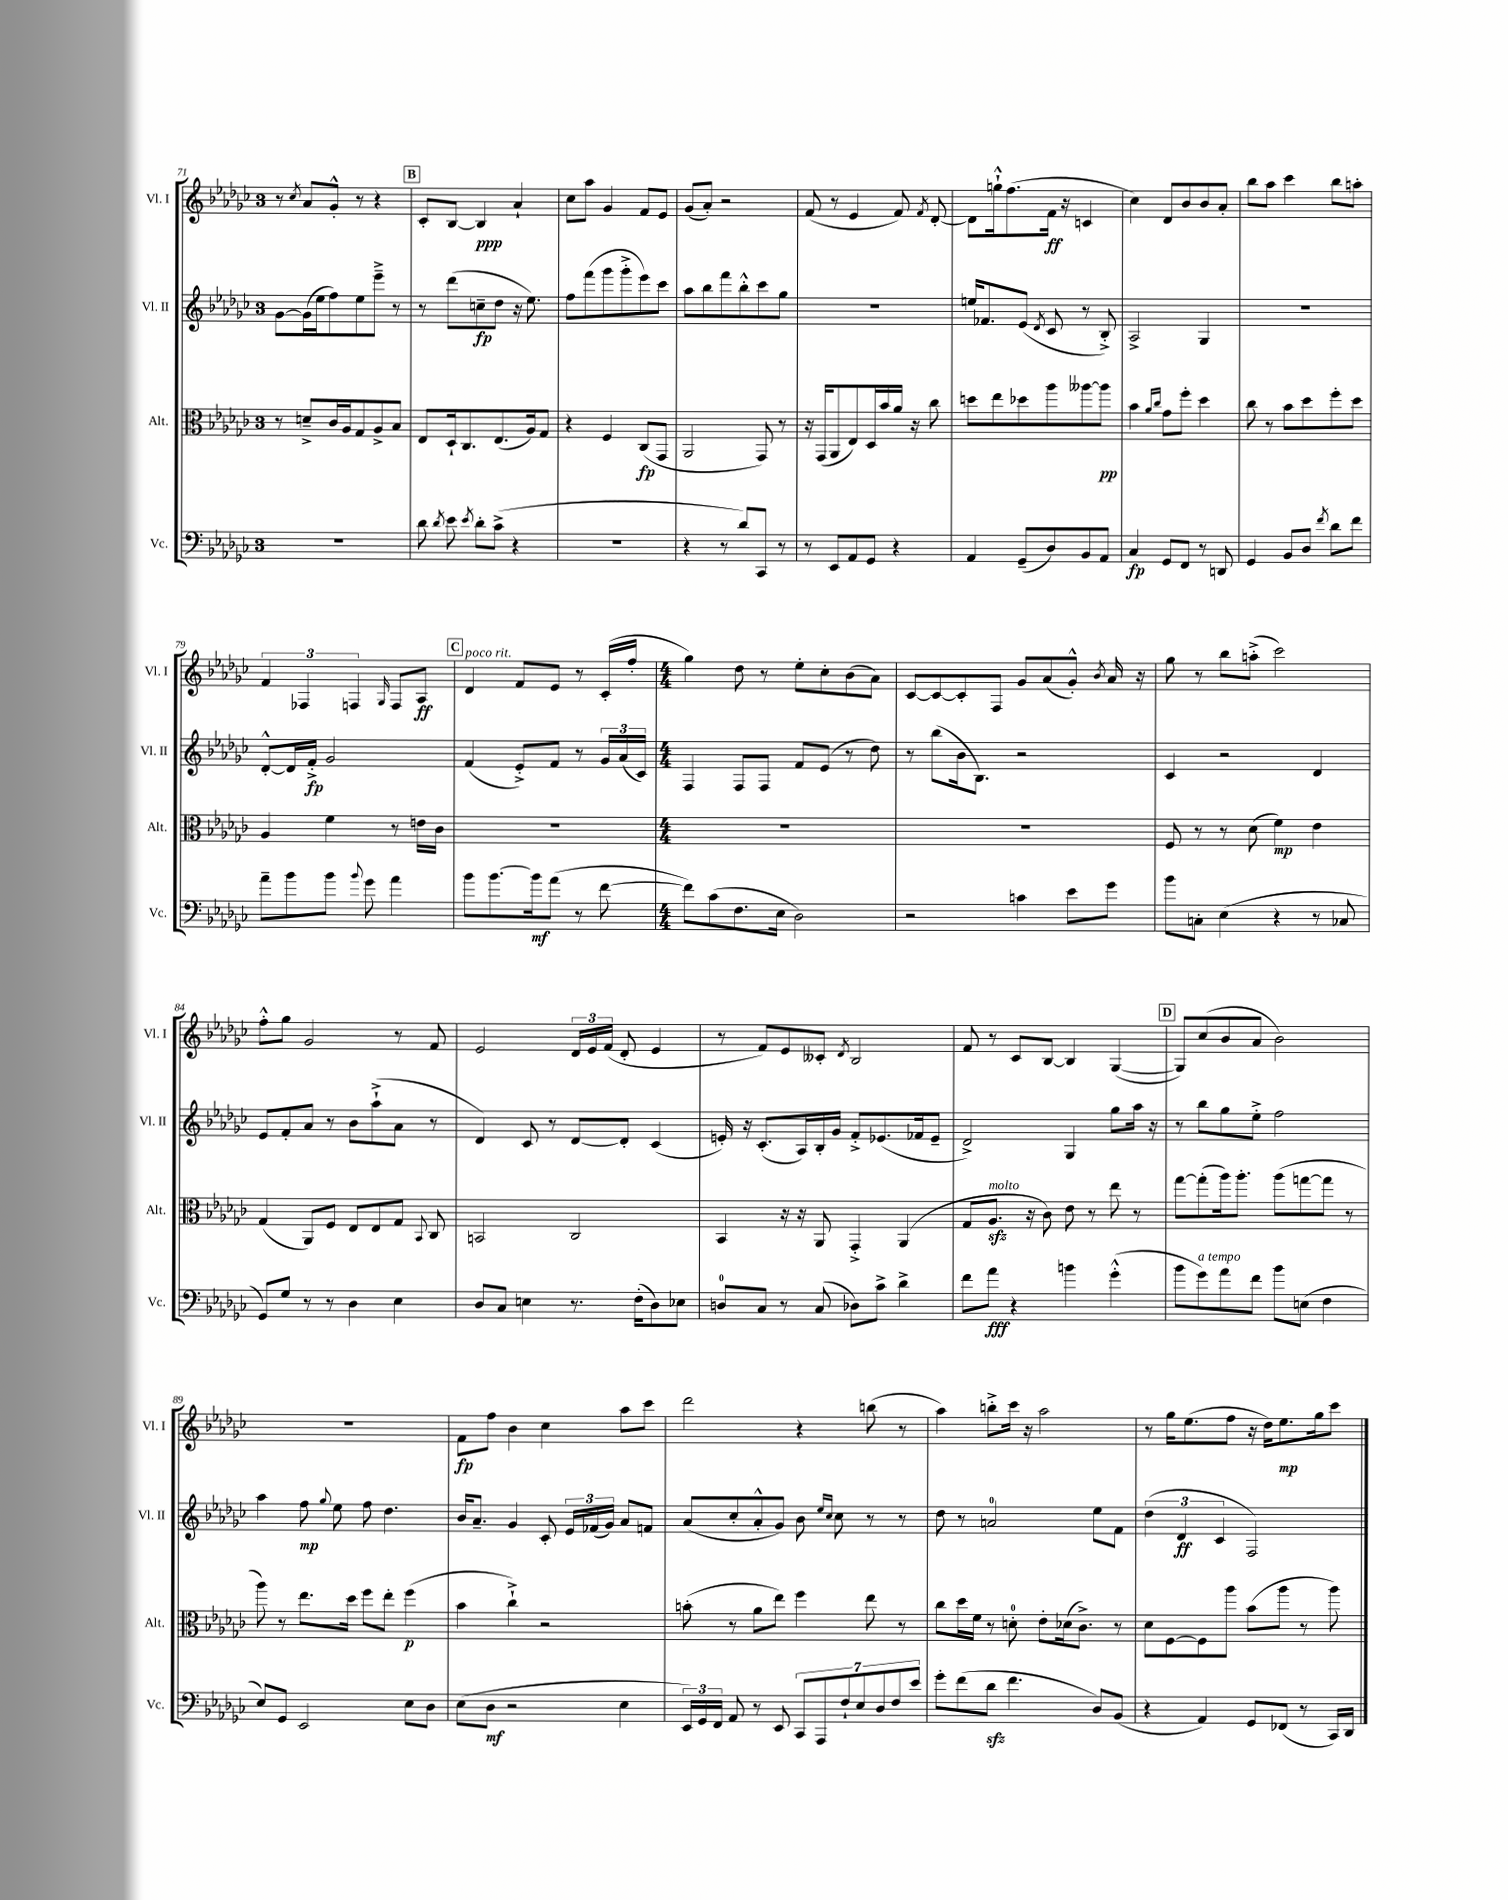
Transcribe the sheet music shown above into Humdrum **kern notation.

**kern	**dynam	**kern	**dynam	**kern	**dynam	**kern	**dynam
*part4	*part4	*part3	*part3	*part2	*part2	*part1	*part1
*staff4	*staff4	*staff3	*staff3	*staff2	*staff2	*staff1	*staff1
*I"Vc.	*	*I"Alt.	*	*I"Vl. II	*	*I"Vl. I	*
*I'Vc.	*	*I'Alt.	*	*I'Vl. II	*	*I'Vl. I	*
*clefF4	*	*clefC3	*	*clefG2	*	*clefG2	*
*k[b-e-a-d-g-c-]	*	*k[b-e-a-d-g-c-]	*	*k[b-e-a-d-g-c-]	*	*k[b-e-a-d-g-c-]	*
*M3/4	*	*M3/4	*	*M3/4	*	*M3/4	*
=71	=71	=71	=71	=71	=71	=71	=71
2.r	.	8r	.	[8g-\L	.	8r	.
.	.	.	.	.	.	8qcc-/	.
.	.	8dn~^/L	.	(16g-\L]	.	8a-/L	.
.	.	.	.	16ee-\J	.	.	.
.	.	16c-/L	.	8ff\)	.	8g-'^^/J	.
.	.	16A-/J	.	.	.	.	.
.	.	8G-/	.	8ee-\	.	8r	.
.	.	8A-^/	.	8eee-~^\J	.	4r	.
.	.	8B-/J	.	8r	.	.	.
!!LO:REH:place=s1:t=B
=72	=72	=72	=72	=72	=72	=72	=72
8d-\	.	8E-/L	.	8r	.	8c-'/L	.
8qd-/	.	.	.	.	.	.	.
8e-\	.	16D-`/k	.	(8ddd-\L	.	[8B-/J	.
.	.	8.C-/	.	.	.	.	.
8qe-/	.	.	.	.	.	.	.
8d-'\L	.	.	.	8ccn~\	fp	4B-/]	ppp
(8c-^\J	.	(8.E-/	.	8dd-\J	.	.	.
4r	.	.	.	16r	.	4a-`/	.
.	.	16A-/k)	.	8.ee-\)	.	.	.
.	.	8G-/J	.	.	.	.	.
=73	=73	=73	=73	=73	=73	=73	=73
2.r	.	4r	.	8ff\L	.	8cc-\L	.
.	.	.	.	(8fff\	.	8aa-\J	.
.	.	4F/	.	8ggg-\	.	4g-/	.
.	.	.	.	8ggg-'^\	.	.	.
.	.	(8C-/L	fp	8eee-\)	.	8f/L	.
.	.	8GG-/J	.	8ccc-\J	.	8e-/J	.
=74	=74	=74	=74	=74	=74	=74	=74
4r	.	2AA-/	.	8aa-\L	.	(8g-/L	.
.	.	.	.	8bb-\	.	8a-'/J)	.
8r	.	.	.	8fff\	.	2r	.
8d-/L)	.	.	.	8bb-'^^\	.	.	.
8CC-/J	.	8GG-/)	.	8ccc-\	.	.	.
8r	.	8r	.	8gg-\J	.	.	.
=75	=75	=75	=75	=75	=75	=75	=75
8r	.	16r	.	2.r	.	(8f/	.
.	.	(16GG-/KL	.	.	.	.	.
8EE-/L	.	8AA-/	.	.	.	8r	.
8AA-/	.	8E-/)	.	.	.	4e-/	.
8GG-/J	.	16D-/L	.	.	.	.	.
.	.	16b-/	.	.	.	.	.
4r	.	16a-/JJ	.	.	.	8f/)	.
.	.	16r	.	.	.	.	.
.	.	.	.	.	.	8qf/	.
.	.	8cc-\	.	.	.	[8d-'/	.
=76	=76	=76	=76	=76	=76	=76	=76
4AA-/	.	8ddn\L	.	16een/KL	.	8d-\L]	.
.	.	.	.	8.f-X/	.	.	.
.	.	8ee-\	.	.	.	16ggn`^^\k	.
.	.	.	.	.	.	(8.ff\	.
(8GG-~/L	.	8dd-X\	.	(8e-/J	.	.	.
.	.	.	.	8qd-/	.	.	.
8D-/)	.	8aa-\	.	8c-/	.	16f\Jk	ff
.	.	.	.	.	.	16r	.
8BB-/	.	[8aa--X\	.	8r	.	4cn/	.
8AA-/J	.	8aa--\J]	pp	8B-'^/)	.	.	.
=77	=77	=77	=77	=77	=77	=77	=77
4C-/	fp	4b-\	.	2A-^/	.	4cc-\)	.
.	.	16qqa-/LL	.	.	.	.	.
.	.	16qqcc-/JJ	.	.	.	.	.
8GG-/L	.	8g-\L	.	.	.	8d-/L	.
8FF/J	.	8ff'\J	.	.	.	8b-/	.
8r	.	4dd-\	.	4G-/	.	8b-/	.
8DDn/	.	.	.	.	.	8a-'/J	.
=78	=78	=78	=78	=78	=78	=78	=78
4GG-/	.	8cc-\	.	2.r	.	8bb-\L	.
.	.	8r	.	.	.	8aa-\J	.
8BB-/L	.	8b-\L	.	.	.	4ccc-\	.
8D-/J	.	8dd-\	.	.	.	.	.
8qf/	.	.	.	.	.	.	.
8d-\L	.	8ff'\	.	.	.	8bb-\L	.
8f\J	.	8dd-\J	.	.	.	8aan'\J	.
!!LO:LB:g=z
=79	=79	=79	=79	=79	=79	=79	=79
8a-~\L	.	4A-/	.	[8d-'^^/L	.	6f/	.
8b-\	.	.	.	16d-/L]	.	.	.
.	.	.	.	.	.	6F-X/	.
.	.	.	.	16f'^/JJ	fp	.	.
8b-\J	.	4f\	.	2g-/	.	.	.
.	.	.	.	.	.	6Fn/	.
8qqb-/	.	.	.	.	.	.	.
8g-\	.	.	.	.	.	.	.
.	.	.	.	.	.	16qqG-/	.
4a-\	.	8r	.	.	.	8F/L	.
.	.	16en\LL	.	.	.	8A-/J	ff
.	.	16c-\JJ	.	.	.	.	.
!!LO:REH:place=s1:t=C
=80	=80	=80	=80	=80	=80	=80	=80
!	!	!	!	!	!	!LO:TX:a:i:t=poco rit.	!
8b-\L	.	2.r	.	(4f/	.	4d-/	.
[8.b-\	.	.	.	.	.	.	.
.	.	.	.	8e-'^/L)	.	8f/L	.
16b-\k]	mf	.	.	.	.	.	.
(8a-\J	.	.	.	8f/J	.	8e-/J	.
8r	.	.	.	8r	.	8r	.
[8f\	.	.	.	24g-/LL	.	(16c-'/LL	.
.	.	.	.	(24a-/	.	.	.
.	.	.	.	.	.	16ff'/JJ	.
.	.	.	.	24c-/JJ)	.	.	.
=81	=81	=81	=81	=81	=81	=81	=81
*M4/4	*	*M4/4	*	*M4/4	*	*M4/4	*
8f\L])	.	1r	.	4F/	.	4gg-\)	.
(8c-\	.	.	.	.	.	.	.
8.F\	.	.	.	8F/L	.	8dd-\	.
.	.	.	.	8F/J	.	8r	.
16E-\Jk	.	.	.	.	.	.	.
2D-\)	.	.	.	8f/L	.	8ee-'\L	.
.	.	.	.	(8e-/J	.	8cc-'\	.
.	.	.	.	8r	.	(8b-\	.
.	.	.	.	8dd-\)	.	8a-\J)	.
=82	=82	=82	=82	=82	=82	=82	=82
2r	.	1r	.	8r	.	[8c-/L	.
.	.	.	.	(8bb-\L	.	8c-/_	.
.	.	.	.	16b-\k	.	8c-'/]	.
.	.	.	.	8.B-\J)	.	.	.
.	.	.	.	.	.	8F/J	.
4cn\	.	.	.	2r	.	8g-/L	.
.	.	.	.	.	.	(8a-/	.
8e-\L	.	.	.	.	.	8g-'^^/J)	.
.	.	.	.	.	.	8qb-/	.
8g-\J	.	.	.	.	.	16a-/	.
.	.	.	.	.	.	16r	.
=83	=83	=83	=83	=83	=83	=83	=83
8b-\L	.	8F/	.	4c-/	.	8gg-\	.
8Cn'\J	.	8r	.	.	.	8r	.
(4E-\	.	8r	.	2r	.	8bb-\L	.
.	.	(8d-\	.	.	.	(8aan'^\J	.
4r	.	4f\)	mp	.	.	2ccc-\)	.
8r	.	4e-\	.	4d-/	.	.	.
8C-X/	.	.	.	.	.	.	.
!!LO:LB:g=z
=84	=84	=84	=84	=84	=84	=84	=84
8GG-/L)	.	(4G-/	.	8e-/L	.	8ff'^^\L	.
8G-/J	.	.	.	8f'/	.	8gg-\J	.
8r	.	8AA-/L)	.	8a-/J	.	2g-/	.
8r	.	8F/J	.	8r	.	.	.
4D-\	.	8E-/L	.	8b-\L	.	.	.
.	.	8E-/	.	(8aa-`^\	.	.	.
4E-\	.	8G-/J	.	8a-\J	.	8r	.
.	.	8qqBB-/	.	.	.	.	.
.	.	8C-/	.	8r	.	8f/	.
=85	=85	=85	=85	=85	=85	=85	=85
8D-/L	.	2BBn/	.	4d-/)	.	2e-/	.
8C-/J	.	.	.	.	.	.	.
4En\	.	.	.	8c-/	.	.	.
.	.	.	.	8r	.	.	.
8.r	.	2C-/	.	[8d-/L	.	24d-/LL	.
.	.	.	.	.	.	24e-/	.
.	.	.	.	.	.	(24f/JJ	.
.	.	.	.	8d-'/J]	.	8d-'/	.
(16F'\KL	.	.	.	.	.	.	.
8D-\)	.	.	.	(4c-/	.	4e-/	.
8E-X\J	.	.	.	.	.	.	.
=86	=86	=86	=86	=86	=86	=86	=86
8Dn/L	.	4BB-/	.	16en'/)	.	8r	.
.	.	.	.	16r	.	.	.
8C-/J	.	.	.	(8.c-'/L	.	8f/L)	.
8r	.	16r	.	.	.	8e-/	.
.	.	16r	.	16A-/L)	.	.	.
(8C-/	.	8AA-/	.	16B-'/	.	8c--X'/J	.
.	.	.	.	16g-/JJ	.	.	.
.	.	.	.	.	.	8qd-/	.
8D-X\L)	.	4GG-'^/	.	8f'^/L	.	2B-/	.
8c-^\J	.	.	.	(8.e-X/	.	.	.
4d-^\	.	(4AA-/	.	.	.	.	.
.	.	.	.	16f-X/k	.	.	.
.	.	.	.	8e-~/J	.	.	.
=87	=87	=87	=87	=87	=87	=87	=87
8f\L	.	8G-/L	.	2d-^/)	.	8f/	.
!	!	!LO:TX:a:i:t=molto	!	!	!	!	!
8a-\J	fff	8.A-zz/J	.	.	.	8r	.
4r	.	.	.	.	.	8c-/L	.
.	.	16r	.	.	.	.	.
.	.	8c-\)	.	.	.	[8B-/J	.
4bn\	.	8e-\	.	4G-/	.	4B-/]	.
.	.	8r	.	.	.	.	.
(4g-'^^\	.	8ee-\	.	8gg-\L	.	([4G-/	.
.	.	8r	.	16aa-\Jk	.	.	.
.	.	.	.	16r	.	.	.
!!LO:REH:place=s1:t=D
=88	=88	=88	=88	=88	=88	=88	=88
8b-\L	.	[8gg-\L	.	8r	.	8G-/L])	.
!LO:TX:a:i:t=a tempo	!	!	!	!	!	!	!
8g-\)	.	(8gg-'\]	.	8bb-\L	.	(8cc-/	.
8a-\	.	16aa-\k)	.	8gg-\	.	8b-/	.
.	.	8.aa-'\J	.	.	.	.	.
8f\J	.	.	.	8ee-'^\J	.	8a-/J	.
8b-\L	.	(8aa-\L	.	2ff\	.	2b-\)	.
(8En\J	.	[8ggn\	.	.	.	.	.
4F\	.	8gg\J]	.	.	.	.	.
.	.	8r	.	.	.	.	.
!!LO:LB:g=z
=89	=89	=89	=89	=89	=89	=89	=89
8E-/L)	.	8aa-\)	.	4aa-\	.	1r	.
8GG-/J	.	8r	.	.	.	.	.
2EE-/	.	8.ee-\L	.	8ff\	mp	.	.
.	.	.	.	8qqgg-/	.	.	.
.	.	.	.	8ee-\	.	.	.
.	.	16dd-\Jk	.	.	.	.	.
.	.	8ff\L	.	8ff\	.	.	.
.	.	8ee-'\J	.	4.dd-\	.	.	.
8E-\L	.	(4ff\	p	.	.	.	.
8D-\J	.	.	.	.	.	.	.
=90	=90	=90	=90	=90	=90	=90	=90
(8E-\L	.	4b-\	.	16b-/KL	.	8f\L	fp
.	.	.	.	8.a-~/J	.	.	.
8D-\J	mf	.	.	.	.	8ff\J	.
2r	.	4cc-`^\)	.	4g-/	.	4b-\	.
.	.	2r	.	8c-'/	.	4cc-\	.
.	.	.	.	24e-/LL	.	.	.
.	.	.	.	(24f-X/	.	.	.
.	.	.	.	24g-/JJ)	.	.	.
4E-\	.	.	.	8a-/L	.	8aa-\L	.
.	.	.	.	8fn/J	.	8ccc-\J	.
=91	=91	=91	=91	=91	=91	=91	=91
24EE-/LL)	.	(8bn'\	.	(8a-/L	.	2ddd-\	.
24GG-/	.	.	.	.	.	.	.
24FF/JJ	.	.	.	.	.	.	.
8AA-/	.	8r	.	8cc-'/	.	.	.
8r	.	8a-\L	.	8a-'^^/	.	.	.
8EE-/	.	8ee-\J)	.	8g-/J)	.	.	.
14CC-/L	.	4ff\	.	8b-\	.	4r	.
14AAA-/	.	.	.	.	.	.	.
.	.	.	.	16qqee-/LL	.	.	.
.	.	.	.	16qqcc-/JJ	.	.	.
.	.	.	.	8cc-\	.	.	.
14F`/	.	.	.	.	.	.	.
14E-/	.	.	.	.	.	.	.
.	.	8ee-\	.	8r	.	(8bbn\	.
14D-/	.	.	.	.	.	.	.
14F/	.	.	.	.	.	.	.
.	.	8r	.	8r	.	8r	.
14e-/J	.	.	.	.	.	.	.
=92	=92	=92	=92	=92	=92	=92	=92
8g-'\L	.	8cc-\L	.	8dd-\	.	4aa-\)	.
(8f\	.	16dd-\L	.	8r	.	.	.
.	.	16f\JJ	.	.	.	.	.
8d-zz\J	.	8r	.	2an/	.	8bbn'^\L	.
4.f\	.	8dn'\	.	.	.	16ccc-\Jk	.
.	.	.	.	.	.	16r	.
.	.	8e-'\L	.	.	.	2aa-\	.
.	.	(16d-X\k	.	.	.	.	.
.	.	8.c-^\J)	.	.	.	.	.
8D-/L)	.	.	.	8ee-\L	.	.	.
(8BB-/J	.	8r	.	8f\J	.	.	.
=93	=93	=93	=93	=93	=93	=93	=93
4r	.	8d-\L	.	(6dd-\	.	8r	.
.	.	[8F\	.	.	.	16gg-\KL	.
.	.	.	.	6d-/	ff	.	.
.	.	.	.	.	.	(8.ee-\	.
4AA-/)	.	8F\]	.	.	.	.	.
.	.	.	.	6c-/	.	.	.
.	.	8aa-\J	.	.	.	8ff\J	.
8GG-/L	.	(8b-\L	.	2F/)	.	16r	.
.	.	.	.	.	.	16dd-\KL)	.
(8FF-X/J	.	8aa-\J	.	.	.	8.ee-\	mp
8r	.	8r	.	.	.	.	.
.	.	.	.	.	.	16gg-\k	.
16CC-/LL)	.	8aa-\)	.	.	.	8ccc-\J	.
16DD-/JJ	.	.	.	.	.	.	.
==	==	==	==	==	==	==	==
*-	*-	*-	*-	*-	*-	*-	*-
